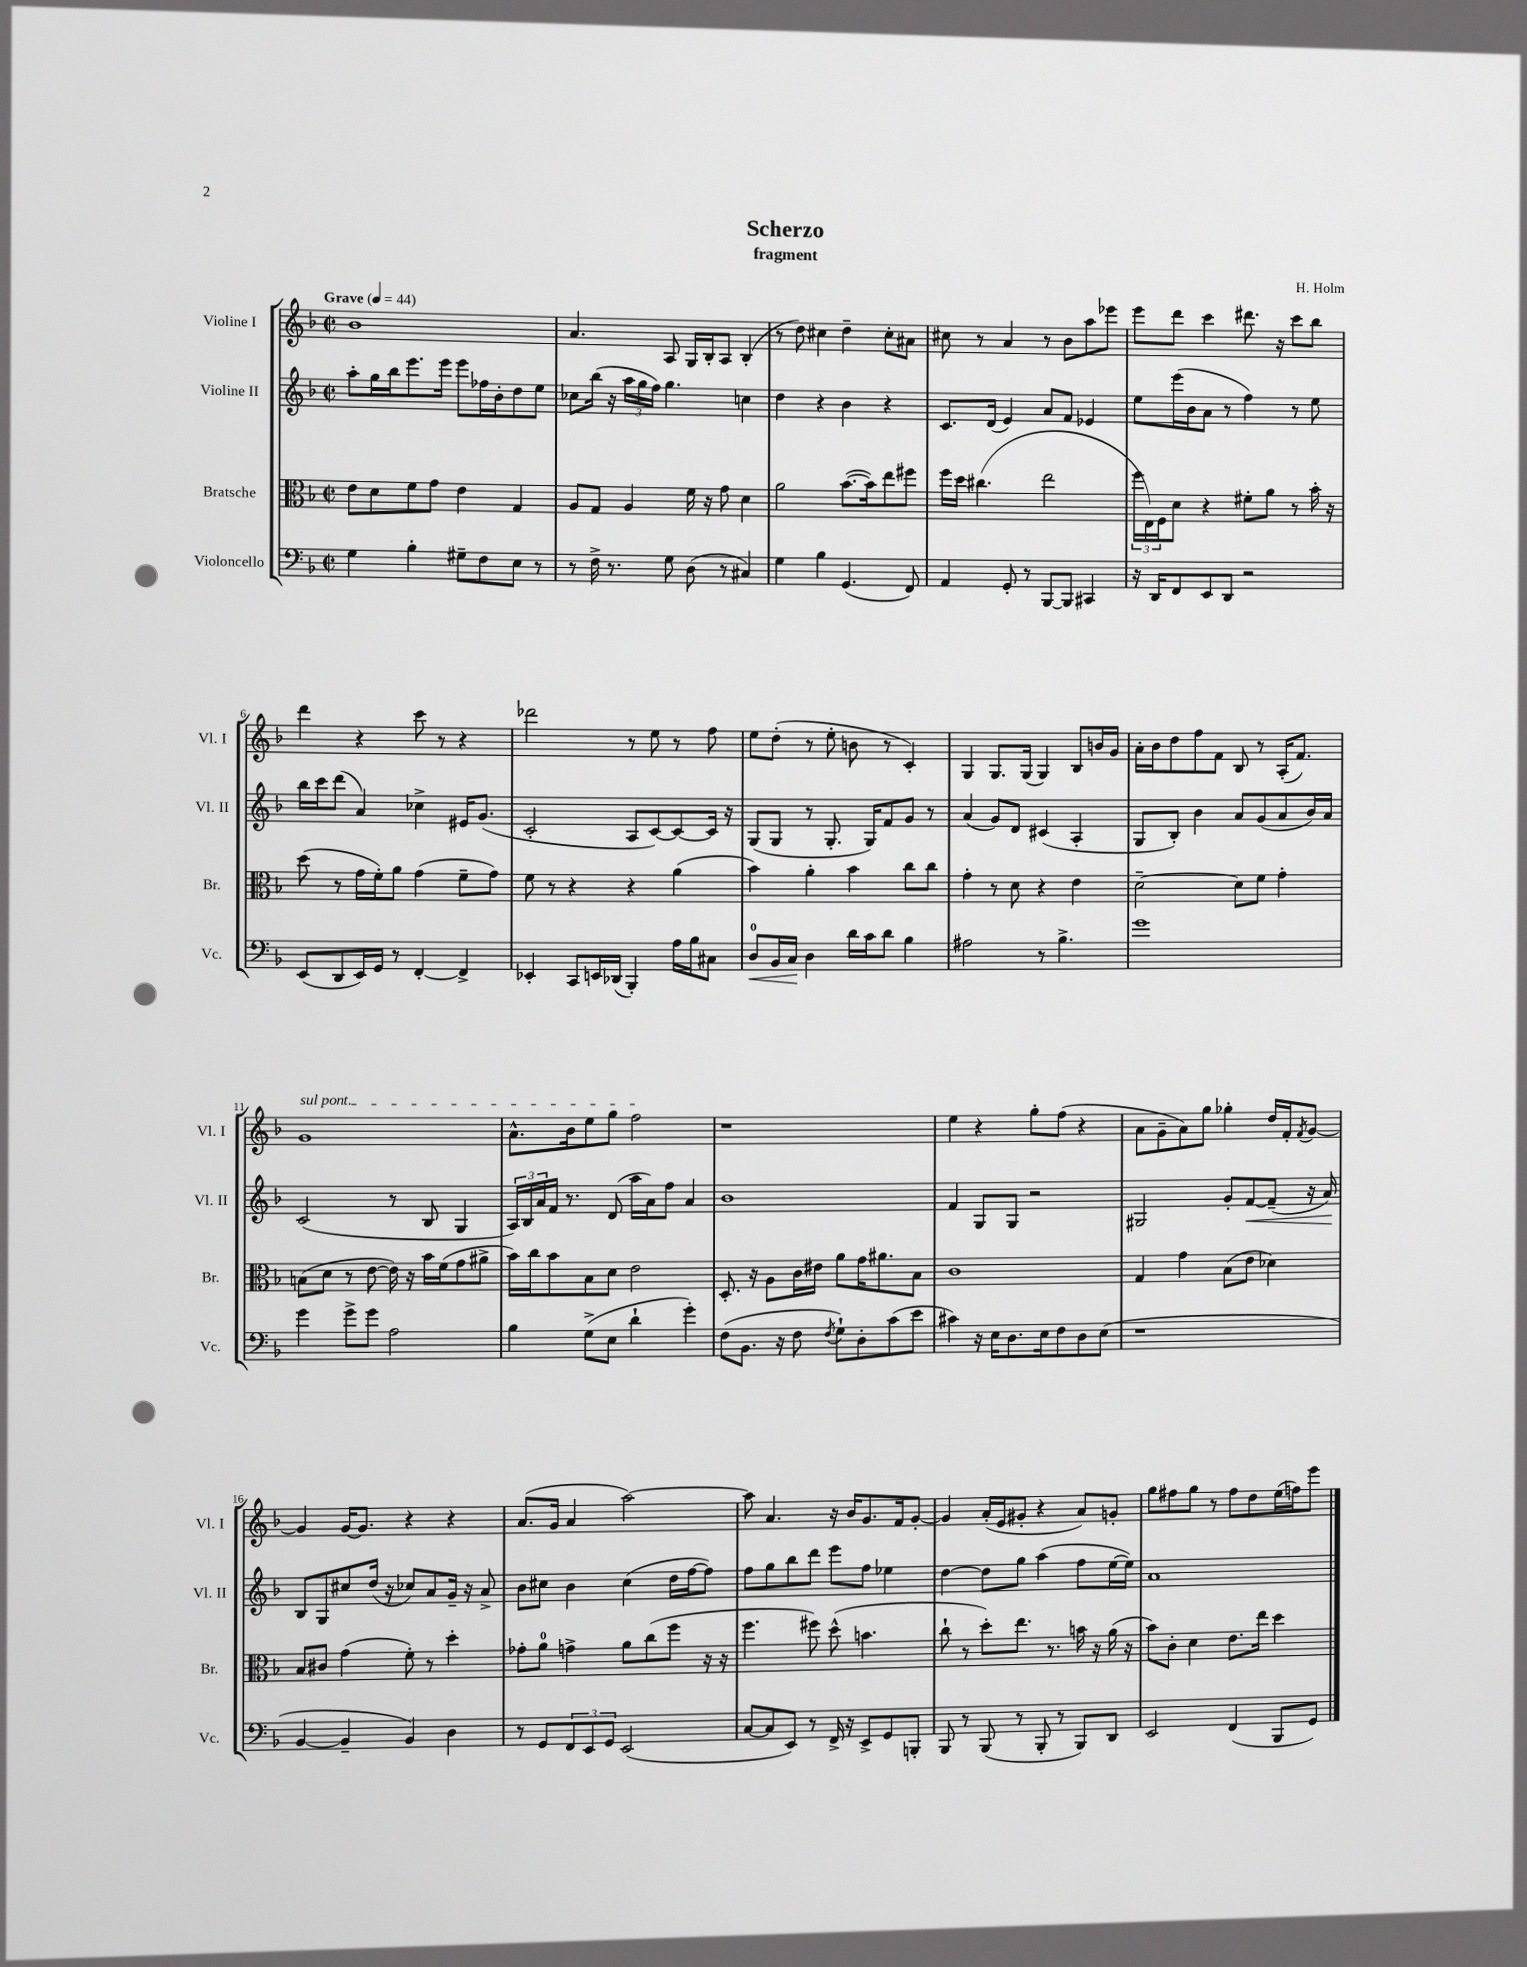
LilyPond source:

\header { title = "Scherzo" composer = "H. Holm" subtitle = "fragment" }
<<
\new StaffGroup <<
\new Staff = "s0" \with { instrumentName = "Violine I" shortInstrumentName = "Vl. I" } {
    \clef treble \key f \major \defaultTimeSignature \time 2/2 \tempo "Grave" 4 = 44
    bes'1 |
    a'4. a8 g16 bes16-. a8 bes4-.( |
    r8 d''8) cis''4 d''4-- cis''8-. ais'8 |
    cis''8 r8 a'4 r8 bes'8 a''8 ees'''8 |
    e'''8 d'''8 c'''4 dis'''8. r16 c'''8 bes''8 |
    d'''4 r4 c'''8 r8 r4 |
    des'''2 r8 e''8 r8 f''8 |
    e''8 d''8-.( r8 e''8-. b'8 r8 c'4-.) |
    g4 g8. g16( g4) bes8 b'16 g'16 |
    a'16-. bes'16 d''8 f''8 f'8 bes8 r8 a16-.( f'8.) |
    \once \override TextSpanner.bound-details.left.text = \markup { \italic "sul pont." } g'1\startTextSpan |
    a'8.-^ bes'16 e''8 g''8 f''2\stopTextSpan |
    r1 |
    e''4 r4 g''8-. f''8( r4 |
    a'8 g'8-- a'8) g''8 ges''4-. d''16 f'16-. \acciaccatura { f'8 } g'8~ |
    g'4 g'16~ g'8. r4 r4 |
    a'8.( g'16 a'4 a''2~) |
    a''8 a'4. r16 bes'16 g'8. f'16 g'8~-. |
    g'4 a'16-.( e'16 gis'8-. r4 a'8) g'8-. |
    g''8 fis''8 g''8 r8 fis''8 d''8 e''16( f''16) e'''8 \bar "|." |
}
\new Staff = "s1" \with { instrumentName = "Violine II" shortInstrumentName = "Vl. II" } {
    \clef treble \key f \major \defaultTimeSignature \time 2/2
    a''8-. g''16 bes''16 e'''8. e'''16 e'''8 fes''16 bes'16-. d''8 e''8 |
    ces''8 bes''16( r16 \tuplet 3/2 { a''16 g''16 f''16) } g''4. c''4 |
    d''4 r4 bes'4 r4 |
    c'8. d'16( e'4) a'8 f'8 ees'4 |
    e''8 e'''16( bes'16 a'8 r8 f''4) r8 e''8 |
    bes''16 c'''16 d'''8( a'4) ces''4-> eis'16 g'8.( |
    c'2-. a8 c'8~) c'8~ c'16 r16 |
    g8( g8 r8 g8.-. g16) f'8 g'8 r8 |
    a'4( g'8) d'8 cis'4( a4-. |
    g8 bes8-.) bes'4 a'8 g'8( a'8 bes'16) a'16 |
    c'2( r8 bes8 g4 |
    \tuplet 3/2 { a16) bes16 a'16 } f'16 r8. d'8( a''16 a'16) f''8 a'4 |
    bes'1 |
    f'4 g8 g8 r2 |
    gis2 g'8-. f'8~\< f'8--( r16 a'16\!) |
    bes8 g8 cis''8 d''16( r16 ces''8) a'8 g'16-- r16 a'8-> |
    bes'8 cis''8 bes'4 cis''4( d''16 f''16~ f''8) |
    f''8 g''8 bes''8 d'''8 e'''8 f''8 ees''4 |
    d''4~ d''8 g''8 a''4( f''8 e''16~ e''16) |
    a'1 \bar "|." |
}
\new Staff = "s2" \with { instrumentName = "Bratsche" shortInstrumentName = "Br." } {
    \clef alto \key f \major \defaultTimeSignature \time 2/2
    e'8 d'8 f'8 g'8 e'4 g4 |
    a8 g8 a4 f'16 r16 g'8 d'4 |
    a'2 bes'8.~( bes'16) e''8 fis''8 |
    f''16 d''16 cis''4.( e''2 |
    \tuplet 3/2 { f''16 e16) f16 } d'8 r4 fis'8-. a'8 r8 bes'16-. r16 |
    d''8( r8 g'16 f'16-.) a'8 g'4( f'8-- g'8) |
    f'8 r8 r4 r4 a'4( |
    bes'4) a'4-. bes'4 c''8 c''8 |
    g'4-. r8 d'8 r4 e'4 |
    d'2~-- d'8 f'8 g'4-. |
    b8( d'8 r8 e'8~ e'16) r16 bes'16 f'16( g'8 ais'8-> |
    bes'16) c''16 bes'8 bes8 d'8 e'2 |
    d8.-. r16 a8 c'16 eis'16 a'8 g'16 ais'8. bes8 |
    c'1 |
    g4 g'4 bes8( e'8 des'4) |
    bes8 cis'8 g'4( f'8-.) r8 d''4-. |
    ges'8-. a'8-0 g'4-> a'8 c''8( f''8 r16 r16 |
    f''4. fis''8) d''8-^( b'4. |
    c''8-! r8 d''8-.) e''8. r8. b'16 r16 a'16( r16 |
    bes'8) c'8-. d'4 e'8. e''16 d''4 \bar "|." |
}
\new Staff = "s3" \with { instrumentName = "Violoncello" shortInstrumentName = "Vc." } {
    \clef bass \key f \major \defaultTimeSignature \time 2/2
    g4 bes4-. gis8-- f8 e8 r8 |
    r8 f16-> r8. g8 d8( r8 cis4) |
    g4 bes4 g,4.( f,8) |
    a,4 g,8-. r8 bes,,8~ bes,,8 cis,4 |
    r16 d,16 f,8 e,8 d,8 r2 |
    e,8( d,8 e,16) g,16 r8 f,4~-. f,4-> |
    ees,4-. c,8 e,16 des,16( bes,,4-.) a16 bes16 cis8 |
    d8-0\< bes,16 c16\! d4 d'16 c'16 d'8 bes4 |
    ais2 r8 bes4.-> |
    g'1 |
    g'4 g'8-> g'8 a2 |
    bes4 g8->( e8 d'4-! g'4-.) |
    f8( bes,8. r16 f8 \acciaccatura { f8 } g8-!) d8-. c'8( e'8 |
    cis'4) r16 e16 d8. e16 f8 d8 e8( |
    r1 |
    bes,4~ bes,4-- bes,4) d4 |
    r8 g,8 \tuplet 3/2 { f,8 e,8 g,8 } e,2( |
    c8~ c8 e,8) r8 f,16-> r16 e,8-> g,8 b,,8-. |
    bes,,8 r8 bes,,8( r8 bes,,8-. r8 bes,,8) d,8 |
    e,2 f,4( bes,,8 g,8) \bar "|." |
}
>>
>>
